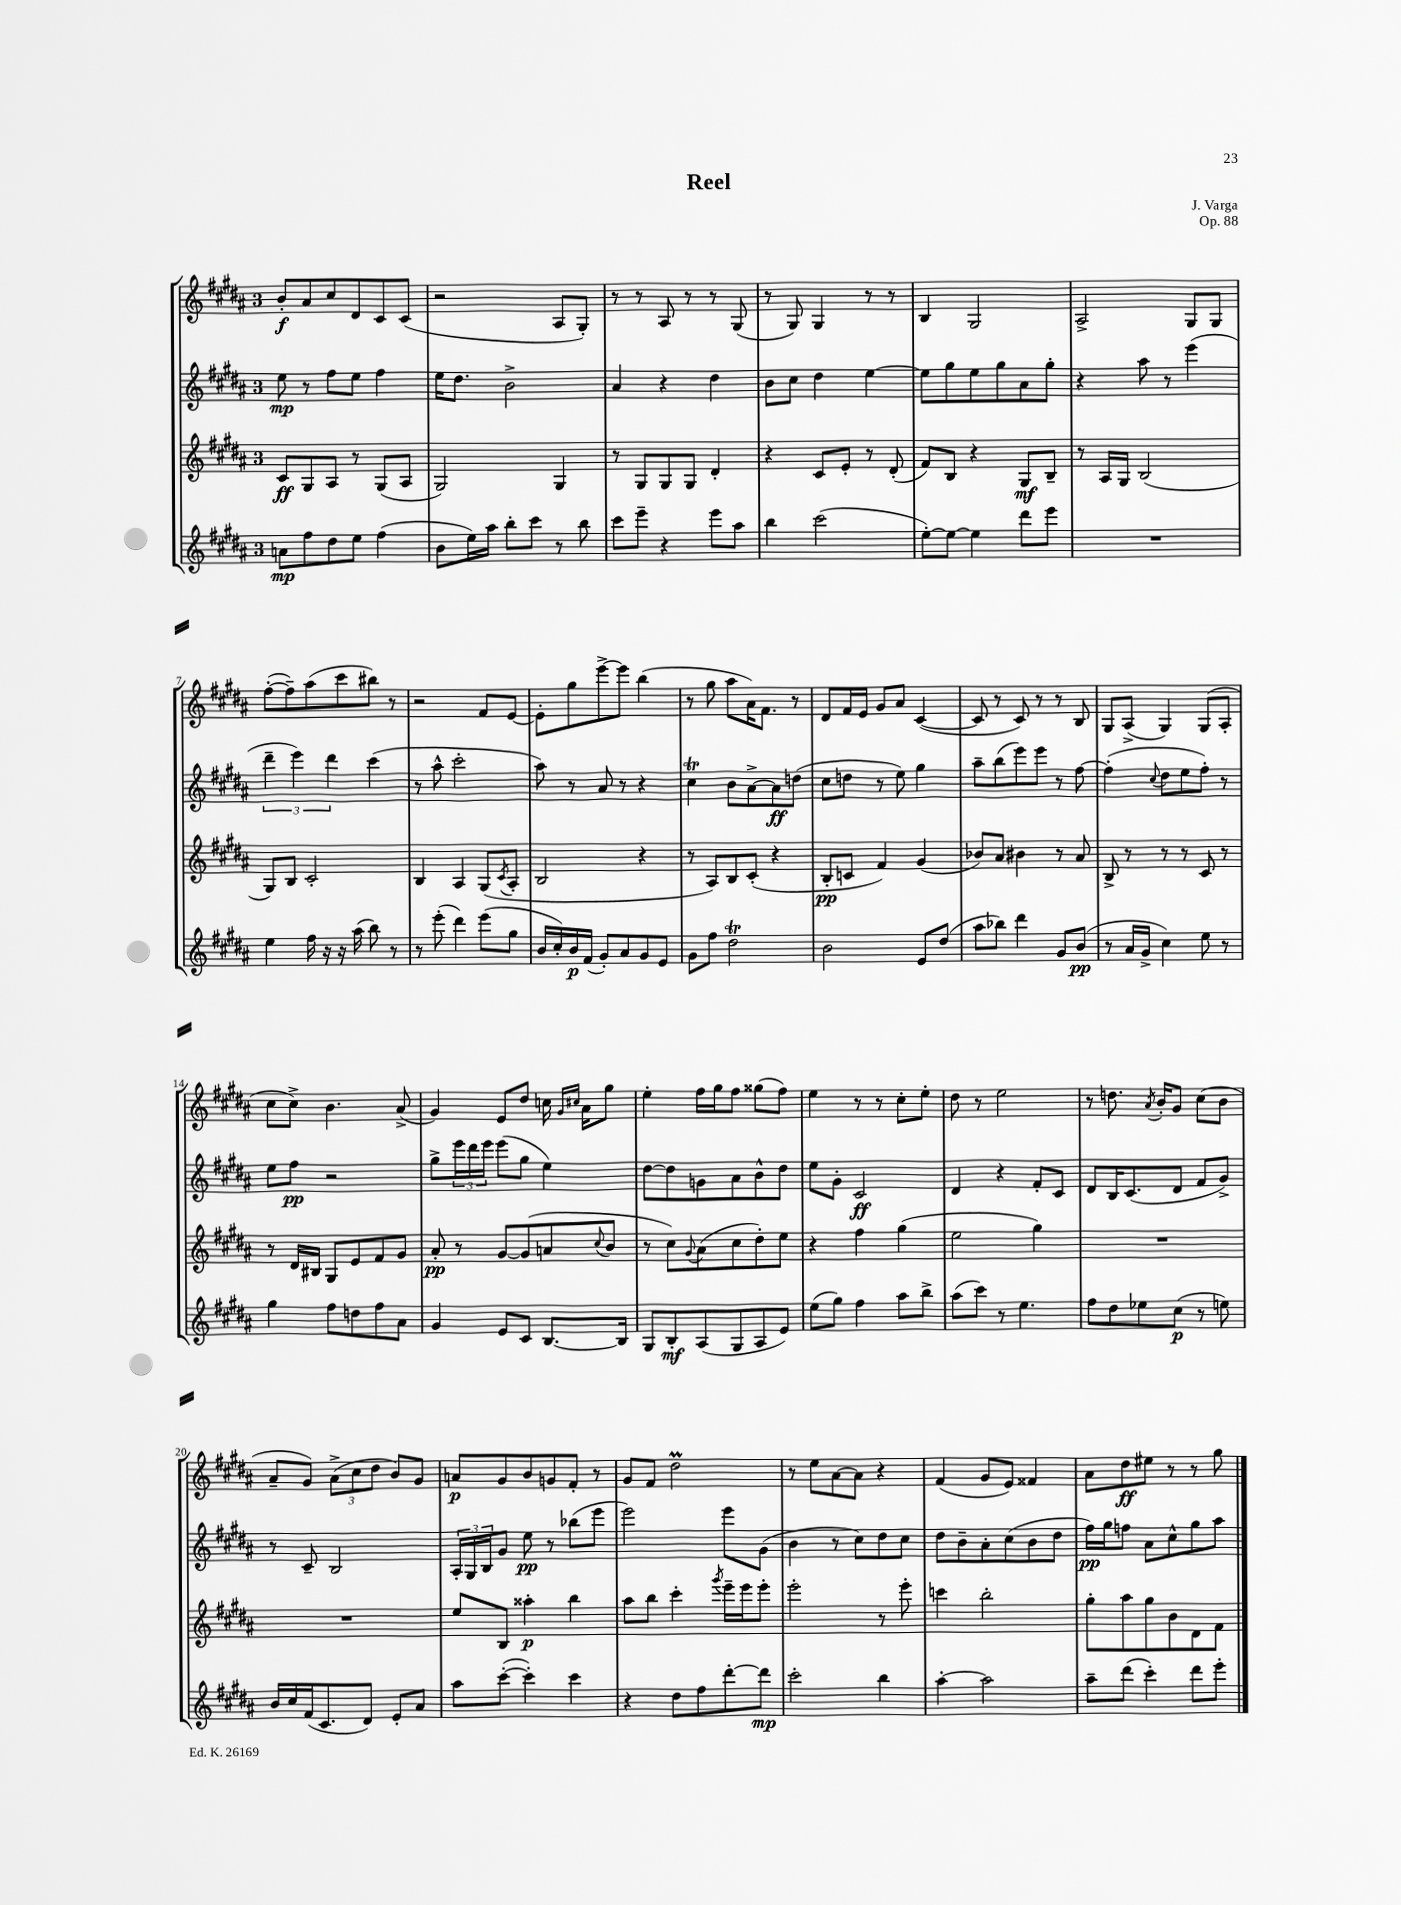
\header { title = "Reel" composer = "J. Varga" opus = "Op. 88" }
<<
\new StaffGroup <<
\new Staff = "s0" {
    \clef treble \key b \major \once \override Staff.TimeSignature.style = #'single-digit \time 3/4
    b'8-.\f ais'8 cis''8 dis'8 cis'8 cis'8( |
    r2 ais8 gis8-.) |
    r8 r8 ais8 r8 r8 gis8( |
    r8 gis8) gis4 r8 r8 |
    b4 gis2 |
    ais2-> gis8 gis8 |
    fis''8~-.( fis''8--) ais''8( cis'''8 bis''8) r8 |
    r2 fis'8 e'8~ |
    e'8-. gis''8 e'''8~-> e'''8 b''4( |
    r8 gis''8 ais''8 ais'16) fis'8. r8 |
    dis'8 fis'16 e'16 gis'8 ais'8 cis'4~( |
    cis'8 r8 cis'8) r8 r8 b8 |
    gis8 ais8->( gis4) gis8( ais8-. |
    cis''8 cis''8->) b'4. ais'8->( |
    gis'4) e'8 dis''8 c''16 \grace { gis'16 cis''16 } ais'16 gis''8 |
    e''4-. fis''16 gis''16 fis''8 gisis''8( fis''8) |
    e''4 r8 r8 cis''8-. e''8-. |
    dis''8 r8 e''2 |
    r8 d''8. \acciaccatura { ais'8 } b'16-. gis'8 cis''8( b'8 |
    ais'8-- gis'8) \tuplet 3/2 { ais'8->( cis''8 dis''8 } b'8) gis'8 |
    a'8\p gis'8 b'8 g'8 fis'8-. r8 |
    gis'8 fis'8 dis''2\prall |
    r8 e''8 ais'8~ ais'8 r4 |
    fis'4( gis'8 e'8) fisis'4 |
    ais'8 dis''8\ff eis''8 r8 r8 gis''8 \bar "|." |
}
\new Staff = "s1" {
    \clef treble \key b \major \once \override Staff.TimeSignature.style = #'single-digit \time 3/4
    e''8\mp r8 fis''8 e''8 fis''4 |
    e''16 dis''8. b'2-> |
    ais'4 r4 dis''4 |
    b'8 cis''8 dis''4 e''4~ |
    e''8 gis''8 e''8 gis''8 ais'8 gis''8-. |
    r4 ais''8 r8 e'''4( |
    \tuplet 3/2 { dis'''4-- e'''4) dis'''4 } cis'''4( |
    r8 ais''8-^ cis'''2-. |
    ais''8) r8 ais'8 r8 r4 |
    cis''4\trill b'8 ais'8~-> ais'8\ff d''8( |
    cis''8 d''8 r8 e''8) gis''4 |
    ais''8-- b''8( e'''8) e'''8 r8 fis''8~ |
    fis''4-.( \appoggiatura { cis''8 } dis''8 e''8 fis''8-.) r8 |
    e''8 fis''8\pp r2 |
    gis''8-> \tuplet 3/2 { e'''16 dis'''16 e'''16 } e'''8( gis''8 e''4) |
    dis''8~ dis''8 g'8 ais'8 b'8-^ dis''8 |
    e''8 gis'8-. cis'2\ff |
    dis'4 r4 fis'8-. cis'8 |
    dis'8 b16 cis'8.( dis'8 fis'8 gis'8->) |
    r8 cis'8-- b2 |
    \tuplet 3/2 { ais16-. gis16 b16 } gis'8 e''8\pp r8 bes''8( e'''8 |
    e'''2) e'''8 gis'8( |
    b'4 r8 cis''8) dis''8 cis''8 |
    dis''8 b'8-- ais'8-. cis''8( b'8 dis''8 |
    fis''16\pp) gis''16 f''8 ais'8 cis''8-^ gis''8 ais''8 \bar "|." |
}
\new Staff = "s2" {
    \clef treble \key b \major \once \override Staff.TimeSignature.style = #'single-digit \time 3/4
    cis'8\ff gis8 ais8 r8 gis8( ais8 |
    gis2) gis4 |
    r8 gis8 gis8 gis8 dis'4-. |
    r4 cis'8 e'8-. r8 dis'8-.( |
    fis'8) b8 r4 gis8\mf b8-- |
    r8 ais16 gis16 b2( |
    gis8) b8 cis'2-. |
    b4 ais4 gis8( \acciaccatura { cis'8 } ais8-. |
    b2 r4 |
    r8 ais8) b8 cis'8-.( r4 |
    b8-.\pp c'8 fis'4) gis'4( |
    bes'8) ais'8 bis'4 r8 ais'8 |
    b8-> r8 r8 r8 cis'8 r8 |
    r8 dis'16 bis16 gis8 e'8 fis'8 gis'8 |
    ais'8-.\pp r8 gis'8~ gis'8( a'8 \appoggiatura { cis''8 } b'8 |
    r8 cis''8) \appoggiatura { gis'8 } ais'8( cis''8 dis''8-.) e''8 |
    r4 fis''4 gis''4( |
    e''2 gis''4) |
    R2. |
    R2. |
    e''8 b8 aisis''4-.\p b''4 |
    ais''8 b''8 cis'''4-. \acciaccatura { gis'''8 } e'''16-- e'''16 e'''8-. |
    e'''2-. r8 e'''8-. |
    c'''4 b''2-. |
    gis''8-. ais''8 gis''8 b'8 dis'8 fis'8 \bar "|." |
}
\new Staff = "s3" {
    \clef treble \key b \major \once \override Staff.TimeSignature.style = #'single-digit \time 3/4
    a'8\mp fis''8 dis''8 e''8 fis''4( |
    b'8 e''16) ais''16 b''8-. cis'''8 r8 b''8 |
    cis'''8 e'''8-- r4 e'''8 ais''8 |
    b''4 cis'''2( |
    e''8~-.) e''8~ e''4 dis'''8 e'''8 |
    R2. |
    e''4 fis''16 r16 r16 ais''16( b''8) r8 |
    r8 e'''8-.( dis'''4) e'''8( gis''8 |
    b'16 cis''16-.) b'16\p fis'16( gis'8-.) ais'8 gis'8 e'8 |
    gis'8 fis''8 dis''2\trill |
    b'2 e'8 dis''8( |
    ais''8 bes''8) dis'''4 gis'8 b'8\pp( |
    r8 ais'16 gis'16-> cis''4) e''8 r8 |
    gis''4 fis''8 d''8 fis''8 ais'8 |
    gis'4 e'8 cis'8 b8.~ b16 |
    gis8 b8-.\mf ais8( gis8 ais8 e'8) |
    e''8( gis''8) fis''4 ais''8 b''8-> |
    ais''8( cis'''8) r8 e''4. |
    fis''8 dis''8 ees''8 cis''8\p( r8 e''8) |
    b'16 cis''16 fis'16( cis'8. dis'8) e'8-. ais'8 |
    ais''8 cis'''8~-.( cis'''4-.) cis'''4 |
    r4 dis''8 fis''8 dis'''8~-. dis'''8\mp |
    cis'''2-. b''4 |
    ais''4~-. ais''2 |
    ais''8-- dis'''8( cis'''4-.) dis'''8 e'''8-. \bar "|." |
}
>>
>>
